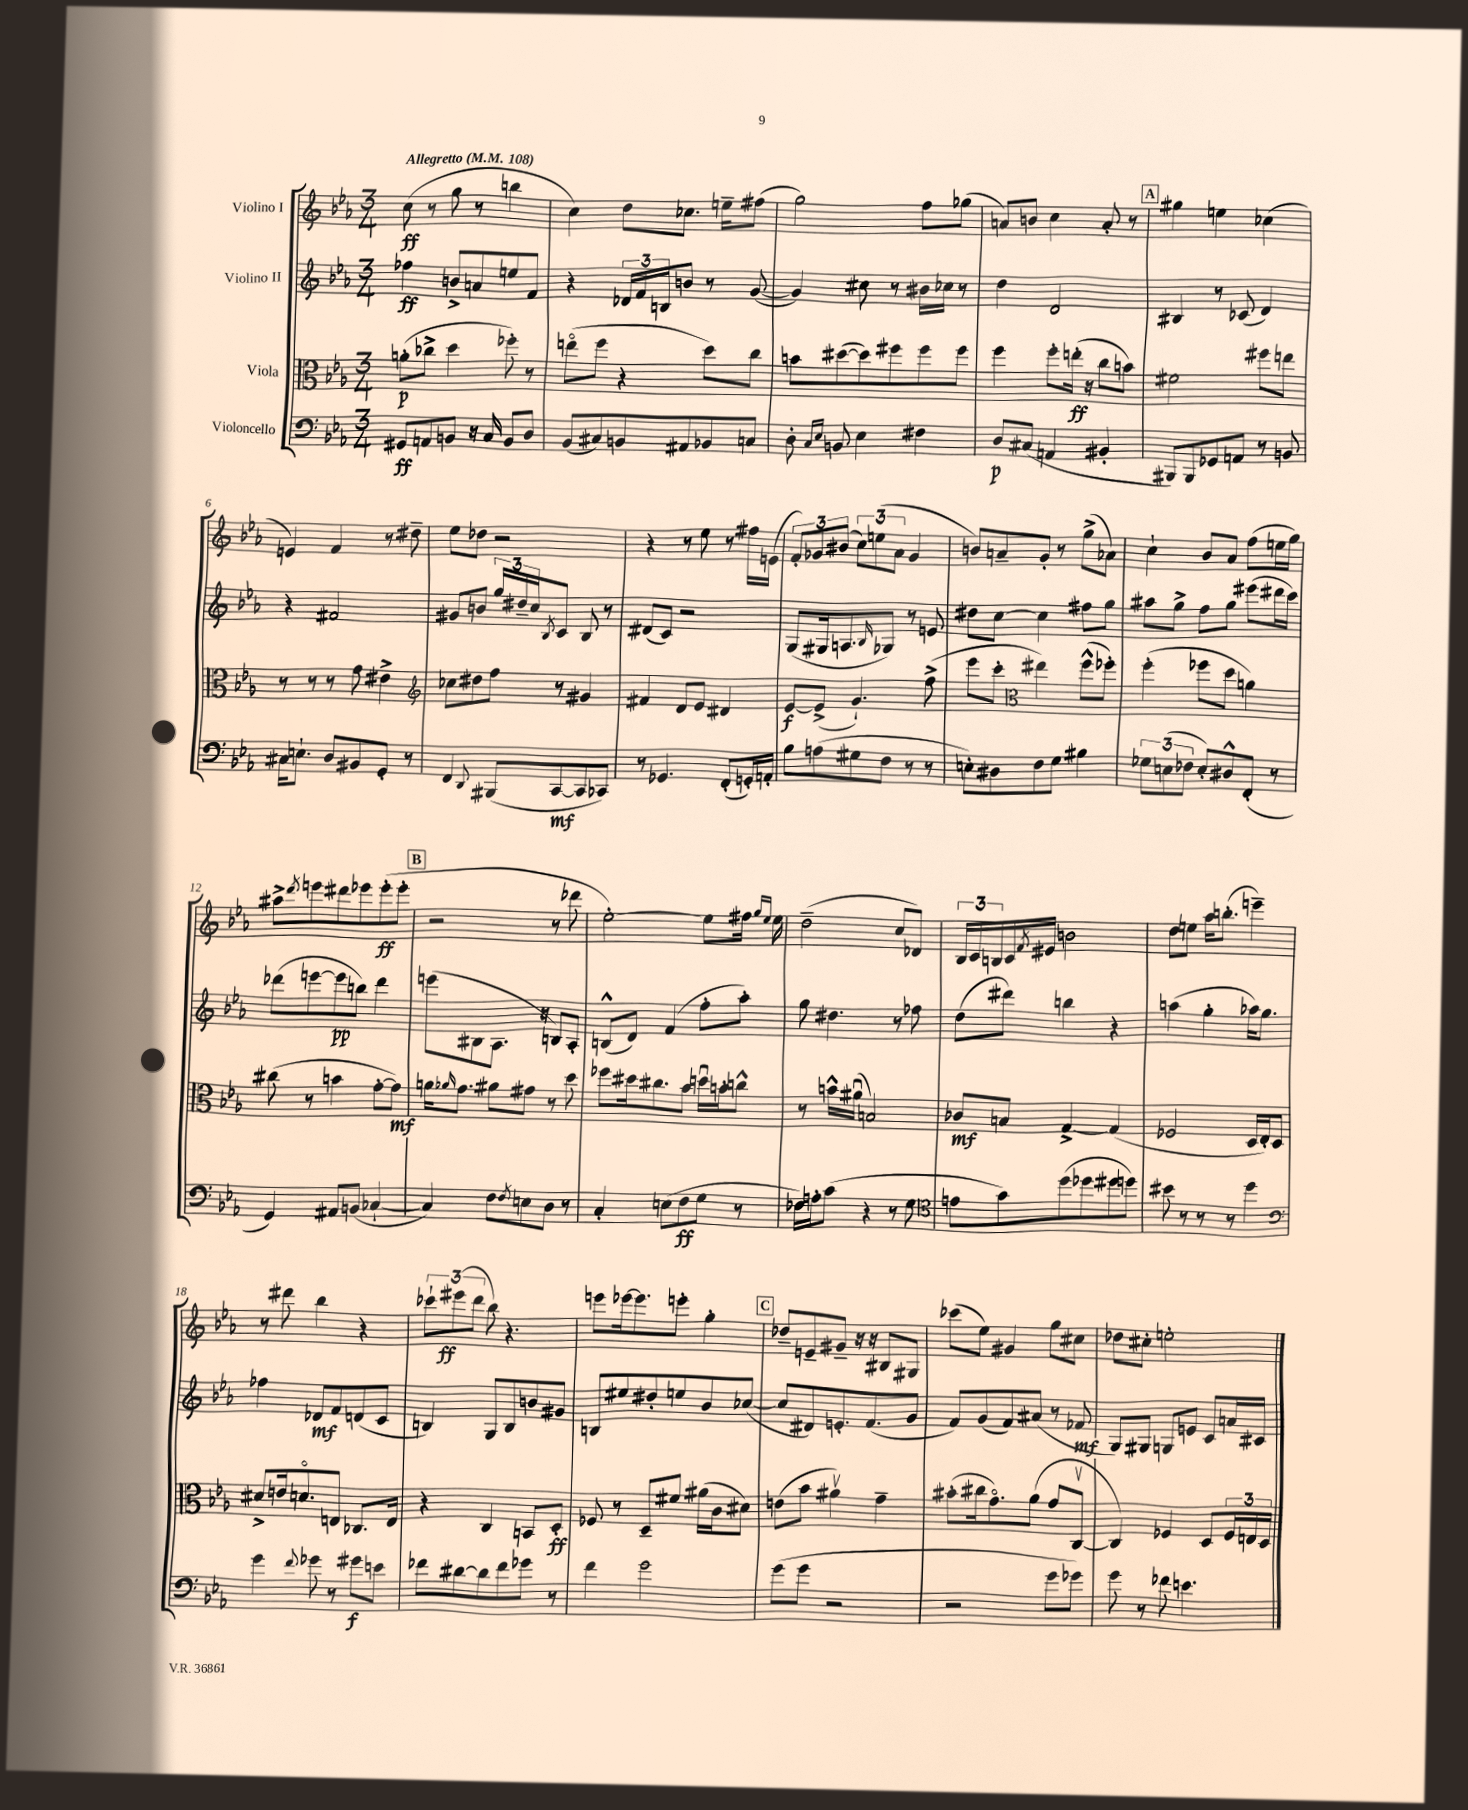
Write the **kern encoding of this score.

**kern	**dynam	**kern	**dynam	**kern	**dynam	**kern	**dynam
*part4	*part4	*part3	*part3	*part2	*part2	*part1	*part1
*staff4	*staff4	*staff3	*staff3	*staff2	*staff2	*staff1	*staff1
*I"Violoncello	*	*I"Viola	*	*I"Violino II	*	*I"Violino I	*
*clefF4	*	*clefC3	*	*clefG2	*	*clefG2	*
*k[b-e-a-]	*	*k[b-e-a-]	*	*k[b-e-a-]	*	*k[b-e-a-]	*
*M3/4	*	*M3/4	*	*M3/4	*	*M3/4	*
*MM108	*	*MM108	*	*MM108	*	*MM108	*
=1	=1	=1	=1	=1	=1	=1	=1
!	!	!	!	!	!	!LO:TX:a:B:t=Allegretto	!
8GG#X/L	ff	(8an'\L	p	4ff-X\	ff	(8cc\	ff
8AAn/	.	8cc-X^\J	.	.	.	8r	.
8BBn/J	.	4dd\	.	8bn^/L	.	8gg\	.
16r	.	.	.	8an/	.	8r	.
16C/	.	.	.	.	.	.	.
8BB/L	.	8ff-X'\)	.	8een/	.	4bbn\	.
8D/J	.	8r	.	8f/J	.	.	.
=2	=2	=2	=2	=2	=2	=2	=2
(8BB-/L	.	(8een\L	.	4r	.	4cc\)	.
8C#X/)	.	8ff\J	.	.	.	.	.
8BBn/	.	4r	.	24d-X/LL	.	8dd\L	.
.	.	.	.	24f/	.	.	.
.	.	.	.	24Bn/J	.	.	.
8AA#X/	.	.	.	8bn/J	.	8.cc-X\J	.
8BB-X/	.	8dd\L)	.	8r	.	.	.
.	.	.	.	.	.	16een~\KL	.
8Cn/J	.	8cc\J	.	([8g/	.	(8ff#X\J	.
=3	=3	=3	=3	=3	=3	=3	=3
8D'\	.	8bn\L	.	4g/])	.	2gg\)	.
16qqC/LL	.	.	.	.	.	.	.
16qqE-/JJ	.	.	.	.	.	.	.
8BBn/	.	([8dd#X\	.	.	.	.	.
4E-\	.	8dd#\])	.	8cc#X\	.	.	.
.	.	8ff#X\	.	8r	.	.	.
4F#X\	.	8ff#\	.	16b#X\LL	.	8ff\L	.
.	.	.	.	16cc-X\JJ	.	.	.
.	.	8ff#\J	.	8r	.	(8gg-X\J	.
=4	=4	=4	=4	=4	=4	=4	=4
8D/L	p	4ff\	.	4dd\	.	8an/L)	.
(8C#X/J	.	.	.	.	.	8bn/J	.
4AAn/	.	8ff'\L	.	2d/	.	4cc\	.
.	.	(16een'\Jk	ff	.	.	.	.
.	.	16r	.	.	.	.	.
4BB#X'/	.	8cc\L	.	.	.	8a'/	.
.	.	8bn\J)	.	.	.	8r	.
!!LO:REH:place=s1:t=A
=5	=5	=5	=5	=5	=5	=5	=5
8BBB#X/L)	.	2f#X\	.	4B#X/	.	4gg#X\	.
8BBB#/	.	.	.	.	.	.	.
8GG-X/	.	.	.	8r	.	4een\	.
8AAn/J	.	.	.	(8c-X/	.	.	.
8r	.	8ff#X\L	.	4d/)	.	(4cc-X\	.
8BBn/	.	8een\J	.	.	.	.	.
!!LO:LB:g=z
=6	=6	=6	=6	=6	=6	=6	=6
16C#X\KL	.	8r	.	4r	.	4en/)	.
8.En`\J	.	.	.	.	.	.	.
.	.	8r	.	.	.	.	.
8D/L	.	8r	.	2f#X/	.	4f/	.
8BB#X/	.	8g\	.	.	.	.	.
8GG'/J	.	4e#X^\	.	.	.	8r	.
8r	.	.	.	.	.	8dd#X~\	.
=7	=7	=7	=7	=7	=7	=7	=7
*	*	*clefG2	*	*	*	*	*
4FF/	.	8cc-X\L	.	8g#X/L	.	8ee-\L	.
.	.	8dd#X\	.	8bn/J	.	8dd-X\J	.
8qqDD/	.	.	.	.	.	.	.
(8BBB#X/L	.	8ff\J	.	24gg/LL	.	2r	.
.	.	.	.	24dd#X~/	.	.	.
.	.	.	.	24cc/J	.	.	.
.	.	.	.	8qB-/	.	.	.
[8CC/	mf	8r	.	8c/J	.	.	.
8CC/]	.	4g#X/	.	8B-/	.	.	.
8CC-X/J)	.	.	.	8r	.	.	.
=8	=8	=8	=8	=8	=8	=8	=8
8r	.	4f#X/	.	(8d#X/L	.	4r	.
4.GG-X/	.	.	.	8c/J)	.	.	.
.	.	8d/L	.	2r	.	8r	.
.	.	8e-/J	.	.	.	8ee-\	.
(8FF'/L	.	4d#X/	.	.	.	8r	.
16GGn'/L)	.	.	.	.	.	16ff#X\LL	.
16AAn'/JJ	.	.	.	.	.	(16en\JJ	.
=9	=9	=9	=9	=9	=9	=9	=9
8B-\L	.	[8e-/L	f	(8G/L	.	12f'/L)	.
.	.	.	.	.	.	12g-X/	.
(8An\	.	(8e-^/J]	.	16G#X/k	.	.	.
.	.	.	.	.	.	(12b#X/J	.
.	.	.	.	8.An/	.	.	.
8G#X\	.	4.g`/)	.	.	.	12cc\L)	.
.	.	.	.	.	.	(12een\	.
.	.	.	.	16qqB-/	.	.	.
8F\J	.	.	.	8G-X/J)	.	.	.
.	.	.	.	.	.	12a-\J	.
8r	.	.	.	8r	.	4g-/	.
8r	.	(8ff^\	.	8en/	.	.	.
=10	=10	=10	=10	=10	=10	=10	=10
8En'\L)	.	8eee-\L	.	8dd#X\L	.	8bn/L)	.
8D#X\	.	8ccc'\J	.	[8cc\J	.	8an~/	.
*	*	*clefC3	*	*	*	*	*
8F\	.	4ee#X\)	.	4cc\]	.	8g'/J	.
8G\J	.	.	.	.	.	8r	.
4B#X\	.	(8ff^^\L	.	8ff#X\L	.	(8gg^\L	.
.	.	8ff-X'\J)	.	8gg\J	.	8a-X\J)	.
=11	=11	=11	=11	=11	=11	=11	=11
12G-X\L	.	(4ff'\	.	8aa#X\L	.	4cc`\	.
(12En\	.	.	.	.	.	.	.
.	.	.	.	8gg^\J	.	.	.
12F-X\J	.	.	.	.	.	.	.
8E'/L)	.	8ff-X\L	.	8ff\L	.	8b-/L	.
8D#X^^/	.	8dd\J	.	8gg\J	.	8a-/J	.
(8FF'/J	.	4an\)	.	(8eee#X\L	.	(8ff\L	.
8r	.	.	.	16ddd#X\L	.	16een\L	.
.	.	.	.	16ccc\JJ)	.	16gg\JJ)	.
!!LO:LB:g=z
=12	=12	=12	=12	=12	=12	=12	=12
4GG/)	.	(8cc#X\	.	(8ddd-X\L	.	8aa#X^\L	.
.	.	.	.	.	.	8qddd/	.
.	.	8r	.	[8eeen\	.	8eeen\	.
8AA#X/L	.	4bn\	.	8eee\]	pp	8ddd#X\	.
(8BBn/J	.	.	.	8bbn\J)	.	8eee-X\	.
[4C-X`/	.	[8g'\L	.	4ddd-\	.	(8eee-'\	ff
.	.	8g\J])	mf	.	.	8eee-'\J	.
!!LO:REH:place=s1:t=B
=13	=13	=13	=13	=13	=13	=13	=13
4C-/])	.	16an\KL	.	(8eeen\L	.	2r	.
.	.	16qqa-X/	.	.	.	.	.
.	.	8.g\J	.	.	.	.	.
.	.	.	.	8B#X\	.	.	.
8F\L	.	8a#X\L	.	8.A-\J	.	.	.
8qF/	.	.	.	.	.	.	.
8En\	.	8g#X\J	.	.	.	.	.
.	.	.	.	16r	.	.	.
8D\J	.	8r	.	8Bn/L)	.	8r	.
8r	.	8dd\	.	8A-'/J	.	8ddd-X\	.
=14	=14	=14	=14	=14	=14	=14	=14
4C'/	.	8ff-X\L	.	(8Bn^^/L	.	[2ee-'\)	.
.	.	16dd#X\k	.	8d/J)	.	.	.
.	.	8.cc#X\	.	.	.	.	.
(8En\L	.	.	.	(4f/	.	.	.
8F\	ff	8b-\J	.	.	.	.	.
8G\J	.	16ddnu\LL	.	8ff'\L	.	8ee-\L]	.
.	.	16bn'\J	.	.	.	.	.
8r	.	8ccn^^\J	.	8aa-'\J)	.	16ff#X\Jk	.
.	.	.	.	.	.	16qqgg/LL	.
.	.	.	.	.	.	16qqee-/JJ	.
.	.	.	.	.	.	16ee-\	.
=15	=15	=15	=15	=15	=15	=15	=15
16F-X\LL)	.	8r	.	8gg\	.	(2dd~\	.
16An'\J	.	.	.	.	.	.	.
(8c\J	.	16bn^^\LL	.	4.dd#X\	.	.	.
.	.	(16a#Xu\JJ	.	.	.	.	.
4r	.	2Bn/)	.	.	.	.	.
8r	.	.	.	8r	.	8cc/L	.
8G\	.	.	.	8ff-X\	.	8d-X/J)	.
=16	=16	=16	=16	=16	=16	=16	=16
*clefC4	*	*	*	*	*	*	*
8en\L	.	8c-X/L	mf	(8dd\L	.	24B-/LL	.
.	.	.	.	.	.	24c/	.
.	.	.	.	.	.	24Bn/	.
8g\)	.	8Bn/J	.	8ddd#X\J)	.	16c/	.
.	.	.	.	.	.	8qf/	.
.	.	.	.	.	.	16e#X/JJ	.
(8dd\	.	[4G^/	.	4bbn\	.	2bn\	.
8dd-X\	.	.	.	.	.	.	.
8dd#X\	.	(4G/]	.	4r	.	.	.
8ddn\J)	.	.	.	.	.	.	.
=17	=17	=17	=17	=17	=17	=17	=17
8b#X\	.	2F-X/	.	(4aan\	.	8dd\L	.
8r	.	.	.	.	.	8een\J	.
8r	.	.	.	4gg'\	.	16aa-\KL	.
.	.	.	.	.	.	(8.bbn'\J	.
8r	.	.	.	.	.	.	.
4dd\	.	16D/LL	.	16aa-X\KL)	.	4eeen~\)	.
.	.	16E-'/J)	.	8.gg\J	.	.	.
.	.	8D/J	.	.	.	.	.
!!LO:LB:g=z
=18	=18	=18	=18	=18	=18	=18	=18
*clefF4	*	*	*	*	*	*	*
4g\	.	8d#X^/L	.	4ff-X\	.	8r	.
.	.	16en/k	.	.	.	8ddd#X\	.
.	.	8.dn/	.	.	.	.	.
8qqf/	.	.	.	.	.	.	.
8g-X\	.	.	.	8d-X/L	mf	4bb-\	.
8r	.	8En/J	.	8f/	.	.	.
8g#X\L	f	8.C-X/L	.	(8dn/	.	4r	.
8en\J	.	.	.	8c/J	.	.	.
.	.	16E/Jk	.	.	.	.	.
=19	=19	=19	=19	=19	=19	=19	=19
8f-X\L	.	4r	.	4Bn/)	.	12ccc-X`\L	.
.	.	.	.	.	.	(12eee#X\	ff
[8d#X\	.	.	.	.	.	.	.
.	.	.	.	.	.	12ddd\J	.
8d#\]	.	4C/	.	8G/L	.	8bb-\)	.
8f-\	.	.	.	8B/	.	4.r	.
8g-X\J	.	8BBn/L	.	8bn/	.	.	.
8r	.	8D'/J	ff	8g#X/J	.	.	.
=20	=20	=20	=20	=20	=20	=20	=20
4f\	.	8F-X/	.	8Bn/L	.	8eeen\L	.
.	.	8r	.	8ee#X/	.	[16eee-X\k	.
.	.	.	.	.	.	8.eee-\]	.
2g\	.	8D~/L	.	8dd#X'/	.	.	.
.	.	8f#X/J	.	8een/	.	8eeen'\J	.
.	.	(16a#X\LL	.	8b-/	.	4gg'\	.
.	.	16c\J	.	.	.	.	.
.	.	8d#X\J)	.	([8cc-X/J	.	.	.
!!LO:REH:place=s1:t=C
=21	=21	=21	=21	=21	=21	=21	=21
(8g\L	.	(8en\L	.	8cc-/L]	.	8dd-X~/L	.
8g\J	.	8b-\J	.	8d#X/)	.	8en~/	.
2r	.	4a#Xv\)	.	8.en'/	.	8g#X~/J	.
.	.	.	.	.	.	16r	.
.	.	.	.	(8.f/	.	16r	.
.	.	4g~\	.	.	.	8B#X/L	.
.	.	.	.	8g/J	.	8G#X/J	.
=22	=22	=22	=22	=22	=22	=22	=22
2r	.	(8b#X'\L	.	8f/L)	.	(8ccc-X\L	.
.	.	16cc#X\k	.	(8g/	.	8ee-\J)	.
.	.	8.g\)	.	.	.	.	.
.	.	.	.	8f/)	.	4g#X/	.
.	.	(8a-\J	.	(8a#X/J	.	.	.
8g\L	.	8g/L	.	8r	.	8gg\L	.
8g-X\J)	.	[8Cv/J	.	8f-X/	mf	8cc#X\J	.
=23	=23	=23	=23	=23	=23	=23	=23
8g\	.	4C/])	.	8G/L)	.	8dd-X\L	.
8r	.	.	.	8G#X/J	.	8cc#X'\J	.
8f-X\	.	4F-X/	.	8Gn/L	.	2een'\	.
4.en\	.	.	.	8en/J	.	.	.
.	.	8D/L	.	8c/L	.	.	.
.	.	24F-/L	.	16an/L	.	.	.
.	.	24En/	.	.	.	.	.
.	.	.	.	16c#X/JJ	.	.	.
.	.	24D/JJ	.	.	.	.	.
==	==	==	==	==	==	==	==
*-	*-	*-	*-	*-	*-	*-	*-
